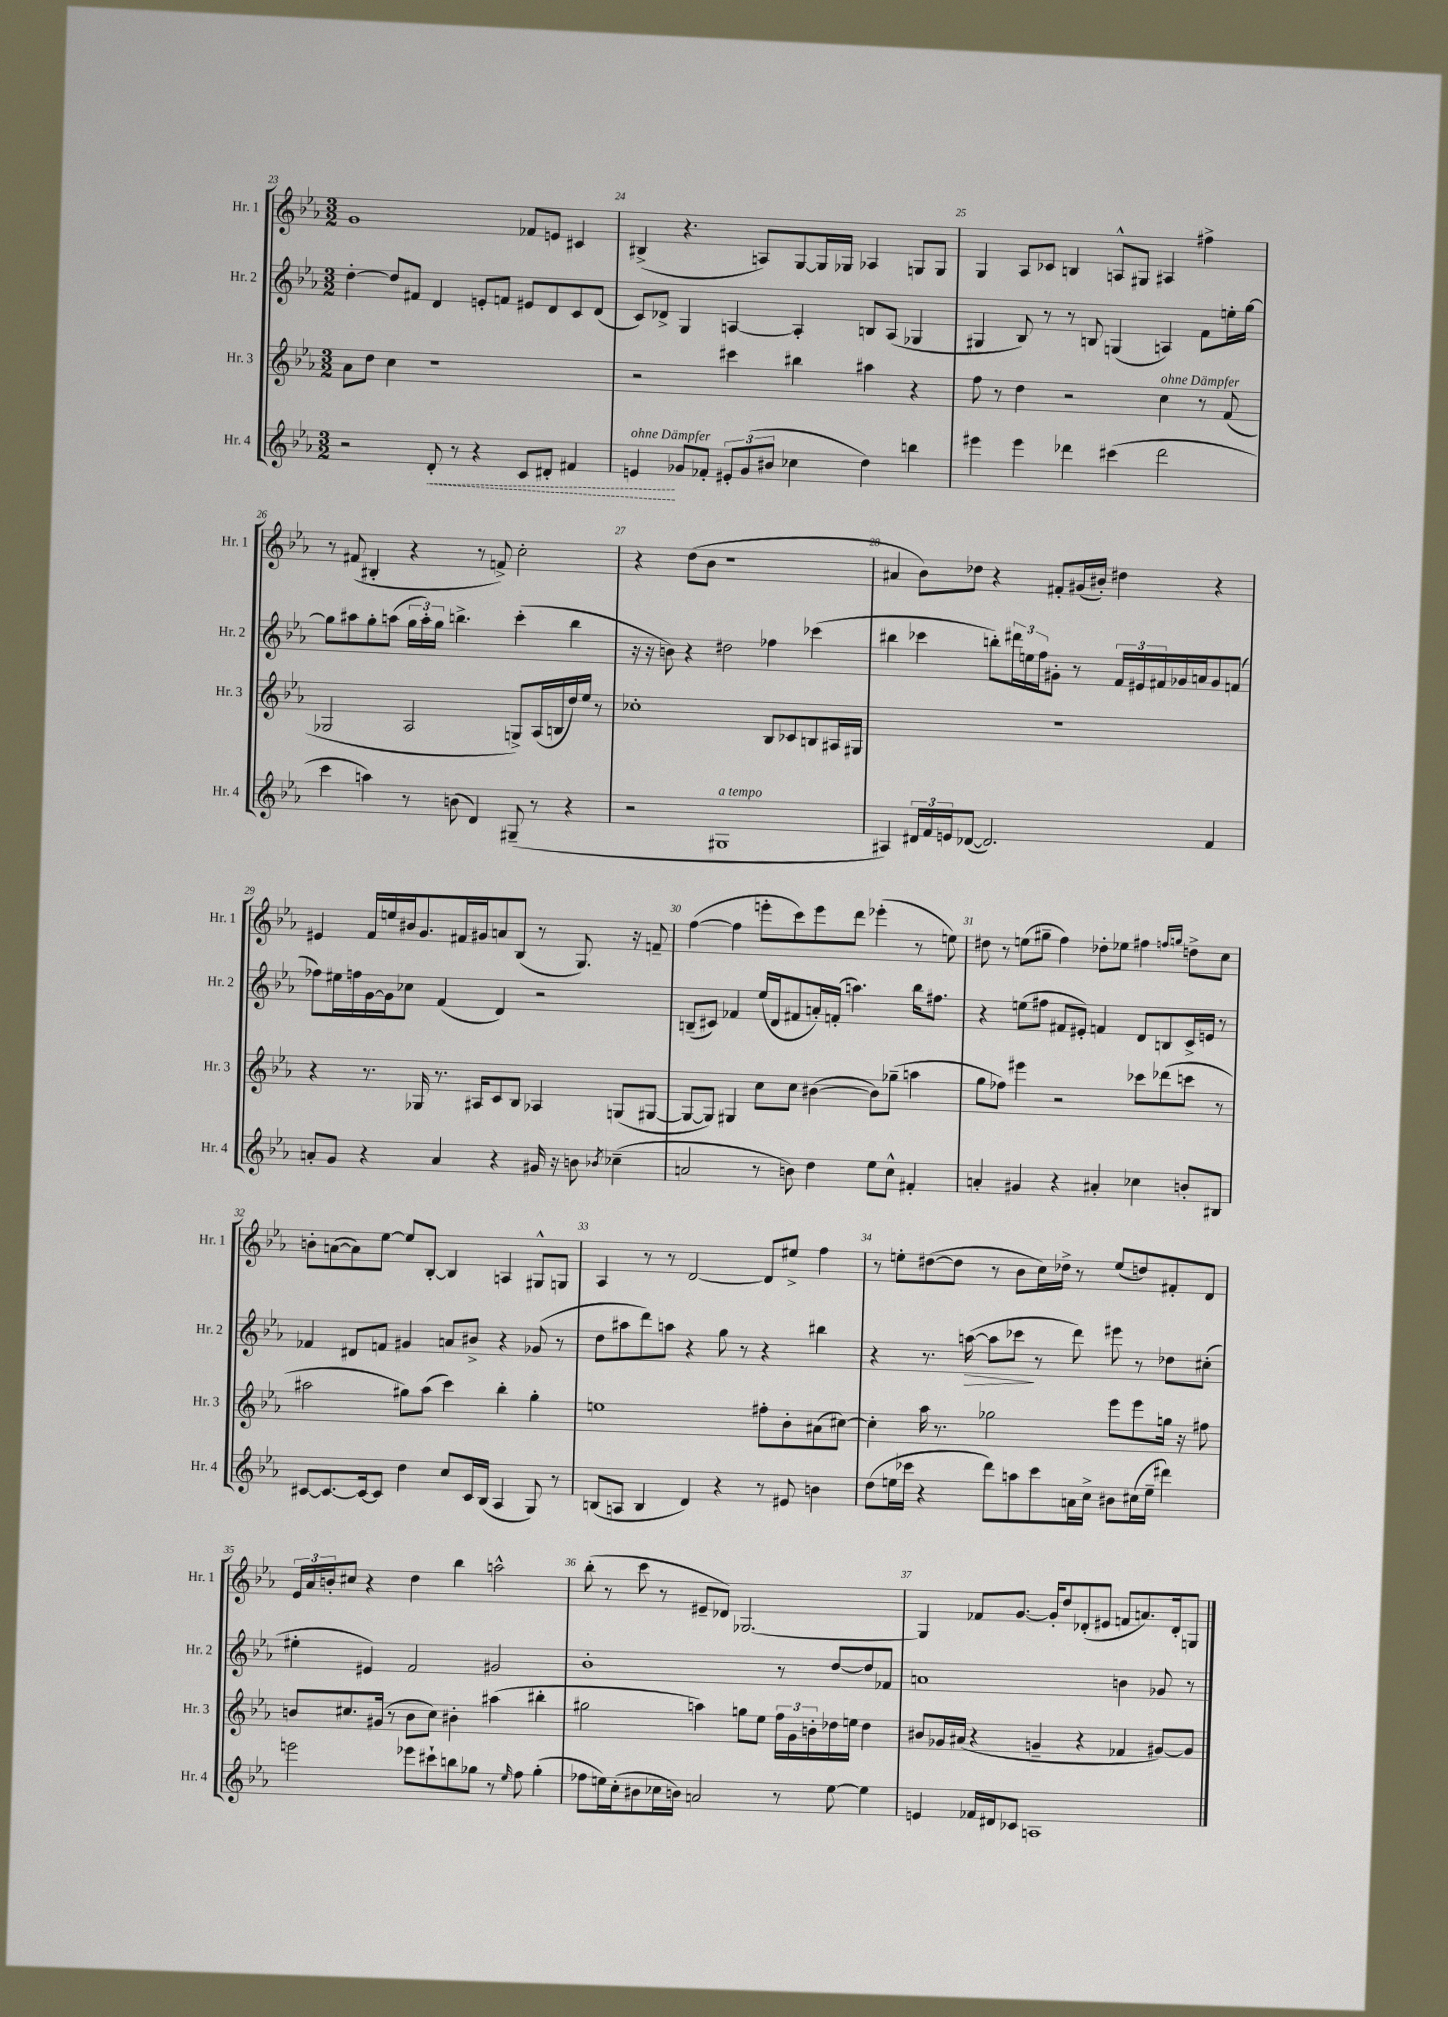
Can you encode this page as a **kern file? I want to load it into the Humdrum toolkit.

**kern	**kern	**kern	**kern
*staff4	*staff3	*staff2	*staff1
*clefG2	*clefG2	*clefG2	*clefG2
*k[b-e-a-]	*k[b-e-a-]	*k[b-e-a-]	*k[b-e-a-]
*M3/2	*M3/2	*M3/2	*M3/2
2r	8a-	[4dd'	1g
.	8dd	.	.
.	4cc	8dd]	.
.	.	8f#	.
8d'	1r	4d	.
8r	.	.	.
4r	.	8e'	.
.	.	8f	.
8c	.	8e#	8f-
8d#'	.	8d	8e
4f#	.	8c	4c#
.	.	(8d	.
=	=	=	=
4e	2r	8c)	(4B#^
.	.	8d-^	.
8g-	.	4G	4.r
8f-'	.	.	.
12e#'	4ccc#	[4A	.
(12g-	.	.	.
.	.	.	8A)
12b#	.	.	.
4cc-	4bb#	4A']	[8G
.	.	.	16G]
.	.	.	16G-
4dd)	4aa#	8B	4A-
.	.	(8A	.
4bb	4r	4G-	8G
.	.	.	8G
=	=	=	=
4eee#	8ff	4G#	4G
.	8r	.	.
4eee#	4dd	8B-)	8A-
.	.	8r	8c-
4ddd-	2r	8r	4B
.	.	8B	.
(4ccc#	.	(4G	8A^^
.	.	.	8G#
2ddd-	4cc	4A)	4A#
.	8r	8f	4ff#^
.	(8f	16ee'	.
.	.	[16gg	.
=	=	=	=
4ccc	2G-	8gg]	8r
.	.	8aa#	(8f#
4aa)	.	8gg'	4B#'
.	.	(8aa	.
8r	2A-	24gg	4r
.	.	24aa')	.
.	.	24gg	.
(8b	.	4.bb^	.
4d)	.	.	8r
.	.	.	8f^)
(8G#~	8G^)	(4ccc'	2cc'
8r	(16A-	.	.
.	16B	.	.
4r	16dd)	4bb	.
.	16ee-	.	.
.	8r	.	.
=	=	=	=
2r	1cc-'	16r	4r
.	.	16r	.
.	.	8b)	.
.	.	4r	(8dd
.	.	.	8b-
1G#	.	2dd#	1r
.	8B-	4ff-	.
.	8c-	.	.
.	8B	(4ccc-	.
.	16A#	.	.
.	16G#	.	.
=	=	=	=
4A#)	1.r	4bb#	4a#
24d#	.	4ccc-	8b-)
24f	.	.	.
24e	.	.	.
([8d-	.	.	8dd-
2.d-])	.	8bb')	4r
.	.	24ddd#	.
.	.	24ee	.
.	.	24ff	.
.	.	8g#'	8f#'
.	.	8r	(16g#
.	.	.	16b#')
.	.	24f	4dd#
.	.	24e#	.
.	.	24f#	.
.	.	16g-	.
.	.	16a	.
4f	.	8g-	4r
.	.	(8f	.
=	=	=	=
8a'	4r	8ff-)	4e#
8g	.	16ee#	.
.	.	16ff	.
4r	8.r	[16g	16f
.	.	16g]	16ee
.	.	8cc-	16b#
.	16G-	.	8.g
4a	8.r	(4f	.
.	.	.	16f#
.	16A#	.	16g#
4r	8c	4d)	8a
.	8B-	.	(8B-
16g#	4A-	2r	8r
16r	.	.	.
8b	.	.	8.G)
8qb-	.	.	.
(4cc-~	(8G	.	.
.	.	.	16r
.	[8G#	.	8f~
=	=	=	=
2a	8G#_	(8B~	([4ff
.	8G#])	8c#)	.
.	4G#	4f-	4ff]
8r	8cc	(16ee-	8eee'
.	.	16d	.
8b)	8cc	8f#	8ccc)
4dd	([4b#	16a')	8eee
.	.	(16f'	.
.	.	4.aa)	8ddd
8ee-	8b#])	.	(4eee-'
8cc^^	(8gg-~	.	.
4f#'	4aa	16bb-	8r
.	.	8.ff#	.
.	.	.	8ee)
=	=	=	=
4a'	8gg	4r	8dd#
.	8ff-)	.	8r
4g#	4eee#	(8ee	(8ee
.	.	8ff#	8gg#~
4r	2r	8f#	4ff)
.	.	8e#')	.
4a#'	.	4f	8dd-'
.	.	.	8ee-
4cc-	8ccc-	8d	4ff#
.	(8ddd-	8B	.
.	.	.	16qqff
.	.	.	16qqgg
8b'	8ccc	16c^	8dd^
.	.	16e	.
8B#	8r	8r	8cc
=	=	=	=
[8c#	2aa#	4f-	8b'
8.c#_	.	.	([8a
.	.	8d#	8a])
16c#_	.	.	.
8c#]	.	8f	[8ee-
4dd	8gg#)	4g#	8ee-]
.	(8aa#	.	[8B-'
8cc	4ccc)	8a	4B-]
16c#	.	8b#^	.
(16B-	.	.	.
4A-	4bb-'	4r	4A
8G)	4gg#'	(8g-	8G#^^
8r	.	8r	8G
=	=	=	=
(8B	1ee	8dd	4A-
8A	.	8aa#	.
4B	.	8ddd)	8r
.	.	8aa	8r
4d)	.	4r	[2d
4r	.	8gg	.
.	.	8r	.
8r	8ff#'	4r	8d]
8e#	8b-'	.	8ee#^
4b	(8a#	4bb#	4ff
.	[8cc#)	.	.
=	=	=	=
(8dd	4cc#']	4r	8r
16ee	.	.	8ee'
16ccc-	.	.	.
4r	16aa-	8.r	([8dd#
.	8.r	.	.
.	.	.	8dd#]
.	.	([16aa	.
8ddd)	2gg-	8aa]	8r
8aa	.	8ccc-	8b-
8ccc-	.	8r	16cc)
.	.	.	16dd-^
16a	.	8ddd)	8r
16cc^	.	.	.
8b#	8eee-	8eee#	(8ee
(16cc#	8eee-	8r	8dd)
16ee~	.	.	.
4ddd#)	16gg	8dd-	8f#'
.	16r	.	.
.	8ff#	(8cc#'	8d
=	=	=	=
2eee	8b	4ee#'	24e-
.	.	.	24a-
.	.	.	24b'
.	8.cc#	.	8cc#
.	.	4e#)	4r
.	(16g#	.	.
.	8r	.	.
8eee-	8b	2f	4dd
8ccc#`	8cc#)	.	.
8bb	4b#'	.	4bb-
8gg-	.	.	.
8r	(4aa#	2g#	2aa^^
16qqee-	.	.	.
8ff	.	.	.
(4gg-'	4bb#'	.	.
=	=	=	=
8ff-	2gg#	1b-'	(8bb-'
16ee)	.	.	8r
(16cc'	.	.	.
8b#	.	.	8ccc
16cc-	.	.	8r
16b)	.	.	.
2a	4aa)	.	8e#~
.	.	.	8d-)
.	8gg	.	[2.G-
.	8ee-	.	.
8r	24ff	8r	.
.	24g	.	.
.	24b'	.	.
[8ee	16dd-	[8dd	.
.	16ee	.	.
4ee]	4dd-	8dd]	.
.	.	8f-	.
=	=	=	=
4e	8b#	1a	4G-]
.	16g-	.	.
.	(16a#	.	.
16f-	4r	.	8f-
16d#	.	.	.
8c-	.	.	[8.g
1A	4g~	.	.
.	.	.	16g']
.	.	.	8dd
.	4r	.	(8d-'
.	.	.	8e#
.	4f-	4b	8f
.	.	.	8.a)
.	[8g#)	8g-	.
.	.	.	16d-'
.	8g#]	8r	8G
==	==	==	==
*-	*-	*-	*-
